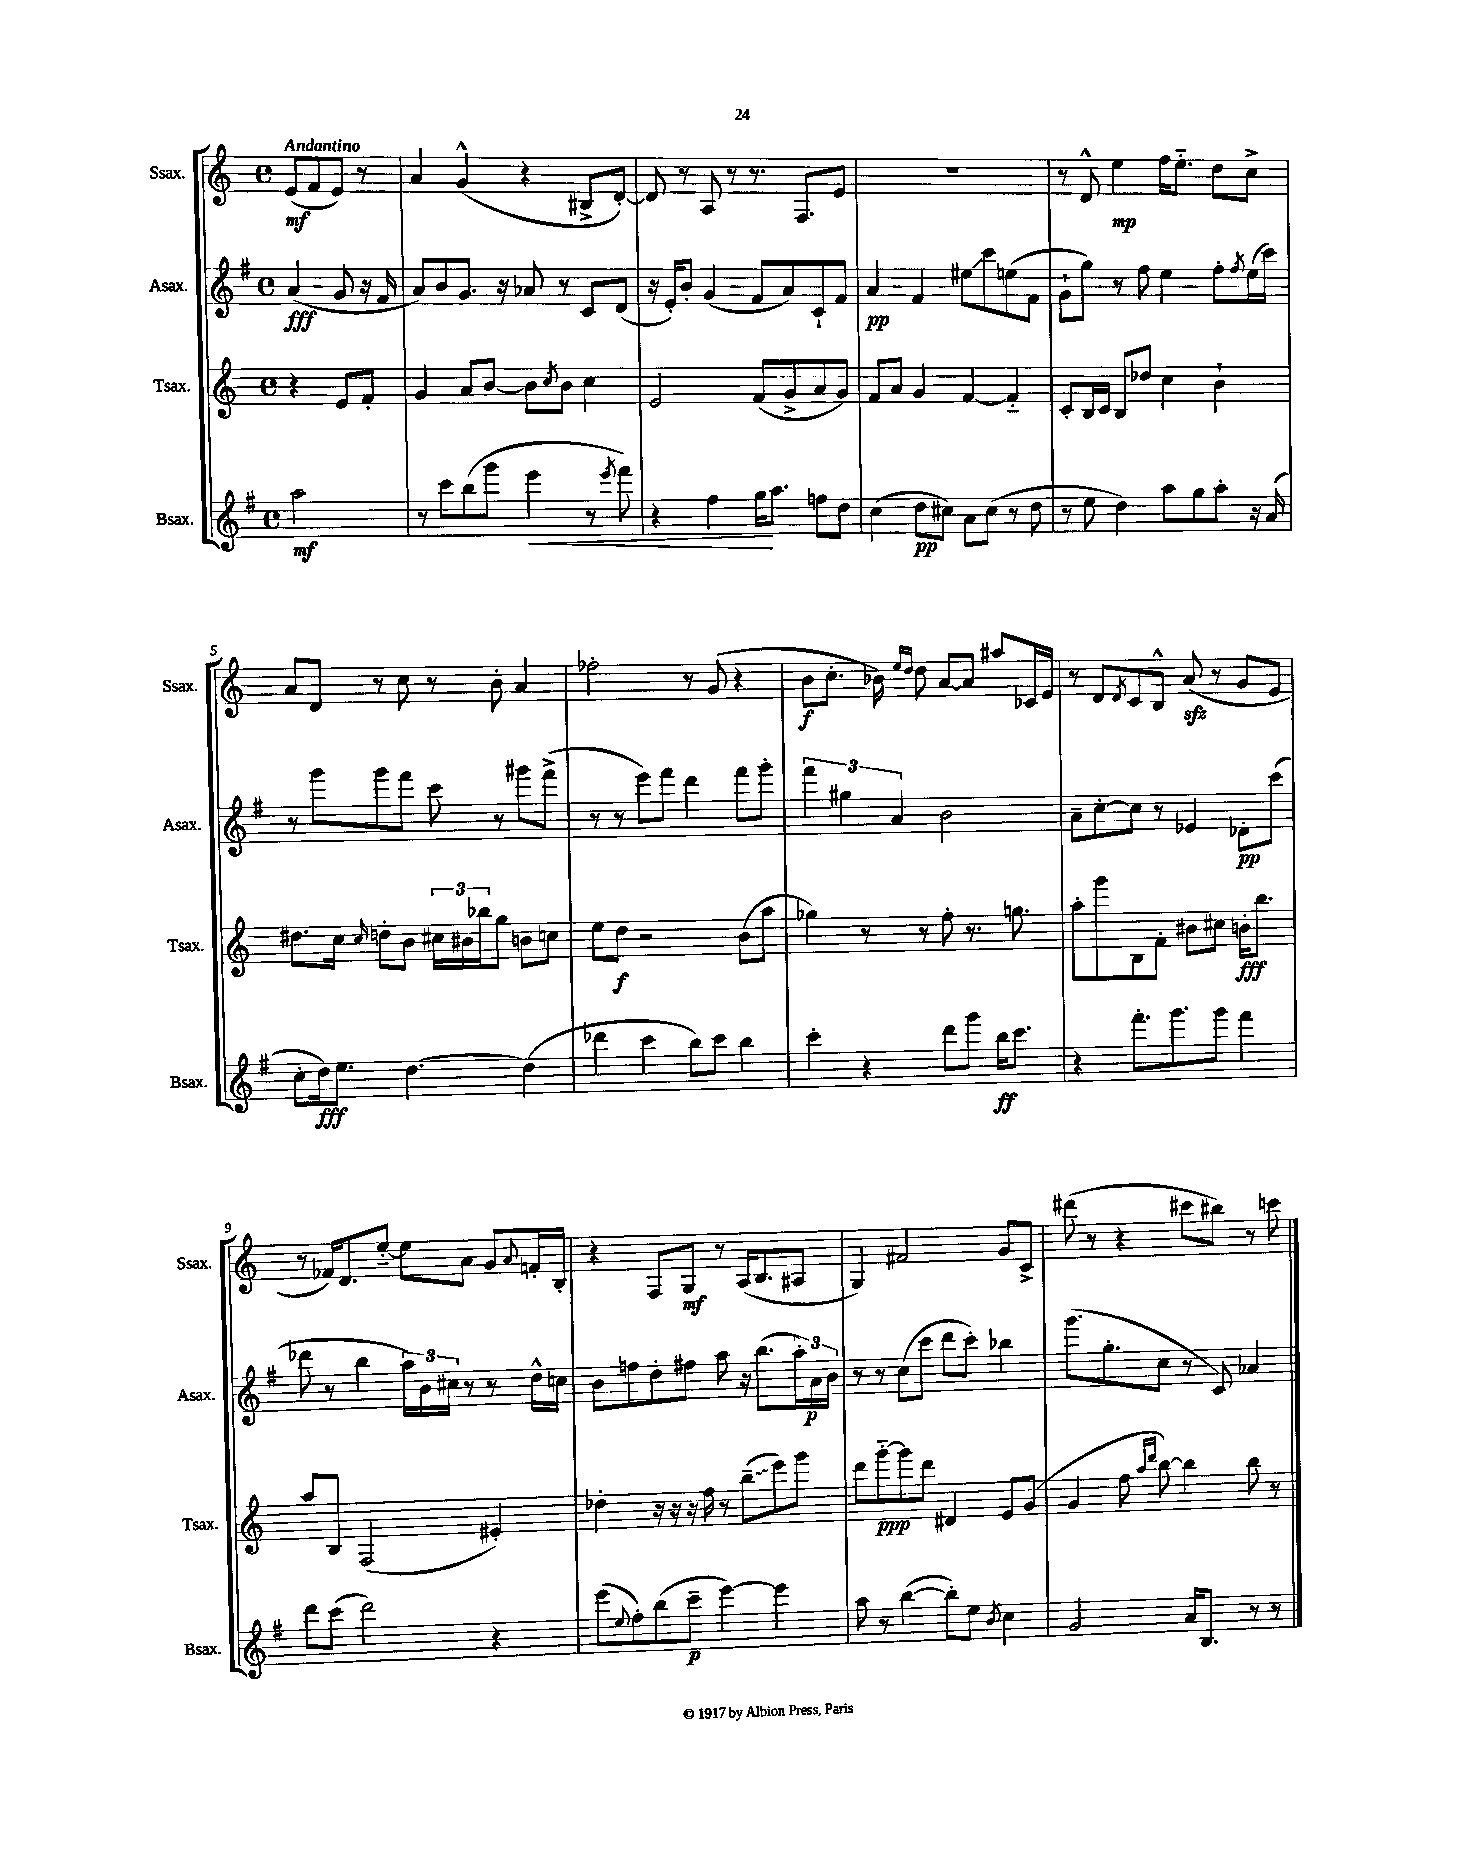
<<
\new StaffGroup <<
\new Staff = "s0" \with { instrumentName = "Ssax." shortInstrumentName = "Ssax." } {
    \clef treble \key c \major \defaultTimeSignature \time 4/4 \partial 2 \tempo "Andantino"
    e'8\mf( f'8 e'8) r8 |
    a'4 g'4-^( r4 bis8-> d'8~-.) |
    d'8 r8 a8 r8 r8. f8. e'8 |
    R1 |
    r8 d'8-^ e''4\mp f''16 e''8.-_ d''8 c''8-> |
    a'8 d'8 r8 c''8 r8 b'8-. a'4 |
    fes''2-. r8 g'8( r4 |
    b'8\f c''8.-. bes'16) \grace { e''16 d''16 } d''8 a'8~ a'8 ais''8 ces'16 e'16 |
    r8 d'8 \acciaccatura { d'8 } c'8 b8-^ a'8\sfz( r8 g'8 e'8 |
    r8 fes'16) d'8. e''8~-_ e''8 a'8 g'8 \appoggiatura { a'8 } f'16-. b16-. |
    r4 f8 g8\mf r8 a16( b8. ais8 |
    g4) fis'2 g'8 c'8-> |
    dis'''8( r8 r4 cis'''8 bis''8) r8 c'''8 \bar "|." |
}
\new Staff = "s1" \with { instrumentName = "Asax." shortInstrumentName = "Asax." } {
    \clef treble \key g \major \defaultTimeSignature \time 4/4 \partial 2
    a'4\fff( g'8 r16 fis'16 |
    a'8) b'8 g'8. r16 aes'8 r8 c'8 d'8( |
    r16 e'16-.) b'8-. g'4( fis'8 a'8) c'8-! fis'8 |
    a'4\pp fis'4 eis''8\glissando c'''8 e''8( fis'8 |
    g'8-! g''8) r8 fis''8 e''4 fis''8-. \acciaccatura { fis''8 } e''16( c'''16) |
    r8 g'''8 g'''8 fis'''8 c'''8 r8 gis'''8 fis'''8->( |
    r8 r8 e'''8) fis'''8 d'''4 fis'''8 g'''8-. |
    \tuplet 3/2 { fis'''4 gis''4 a'4 } b'2 |
    a'8-- c''8~-. c''8 r8 ees'4 des'8-.\pp c'''8( |
    des'''8 r8 b''4 \tuplet 3/2 { a''16) b'16 cis''16 } r8 r8 d''16-^ c''16 |
    b'8 f''8 d''8-. fis''8 a''8 r16 b''8.( \tuplet 3/2 { a''16-.) a'16\p b'16 } |
    r8 r8 c''8( c'''8 d'''8 c'''8-.) bes''4 |
    g'''8.( g''8.-. c''8 r8 c'8) aes'4 \bar "|." |
}
\new Staff = "s2" \with { instrumentName = "Tsax." shortInstrumentName = "Tsax." } {
    \clef treble \key c \major \defaultTimeSignature \time 4/4 \partial 2
    r4 e'8 f'8-. |
    g'4 a'8 b'8~ b'8 \acciaccatura { c''8 } b'8 c''4 |
    e'2 f'8( g'8-> a'8 g'8) |
    f'8 a'8 g'4 f'4~ f'4-_ |
    c'8-. b16 c'16 b8 des''8 c''4 b'4-! |
    dis''8. c''16 \grace { c''16 } d''8-. b'8 \tuplet 3/2 { cis''16 bis'16 bes''16 } g''8 b'8 c''8 |
    e''8 d''8\f r2 b'8( a''8 |
    ges''4) r8 r8 f''8-. r8. g''8. |
    a''8-. g'''8 b8 f'8-. bis'8 cis''8 b'16-.\fff b''8. |
    a''8 b8 f2( eis'4-.) |
    des''4-. r16 r16 r16 f''16 r8 \once \override Glissando.style = #'zigzag b''8--\glissando( e'''8) g'''8 |
    d'''8 g'''8~-_\ppp g'''8 d'''8 dis'4 e'8 g'8( |
    g'4 f''8 \grace { a''16 d'''16 } b''8~) b''4 b''8 r8 \bar "|." |
}
\new Staff = "s3" \with { instrumentName = "Bsax." shortInstrumentName = "Bsax." } {
    \clef treble \key g \major \defaultTimeSignature \time 4/4 \partial 2
    a''2\mf |
    r8 c'''8 b''8( g'''8 e'''4\< r8 \acciaccatura { e'''8 } fis'''8) |
    r4 fis''4 g''16\! a''8. f''8 d''8 |
    c''4( d''8\pp cis''8) a'8 cis''8( r8 d''8 |
    r8 e''8 d''4) a''8 g''8 a''8-. r16 a'16( |
    c''8-. d''16\fff) e''8. d''4.~ d''4( |
    des'''4 c'''4 b''8) c'''8 b''4 |
    c'''4-. r4 d'''8 g'''8 b''16\ff c'''8. |
    r4 fis'''8.-. g'''8. g'''8 fis'''4 |
    d'''8 c'''8( d'''2) r4 |
    e'''8( \appoggiatura { e''8 } fis''8-.) b''8( c'''8--\p e'''4~) e'''4 |
    a''8 r8 b''4~( b''8-.) e''8 \acciaccatura { b'8 } c''4 |
    g'2 a'16 b8. r8 r8 \bar "|." |
}
>>
>>
